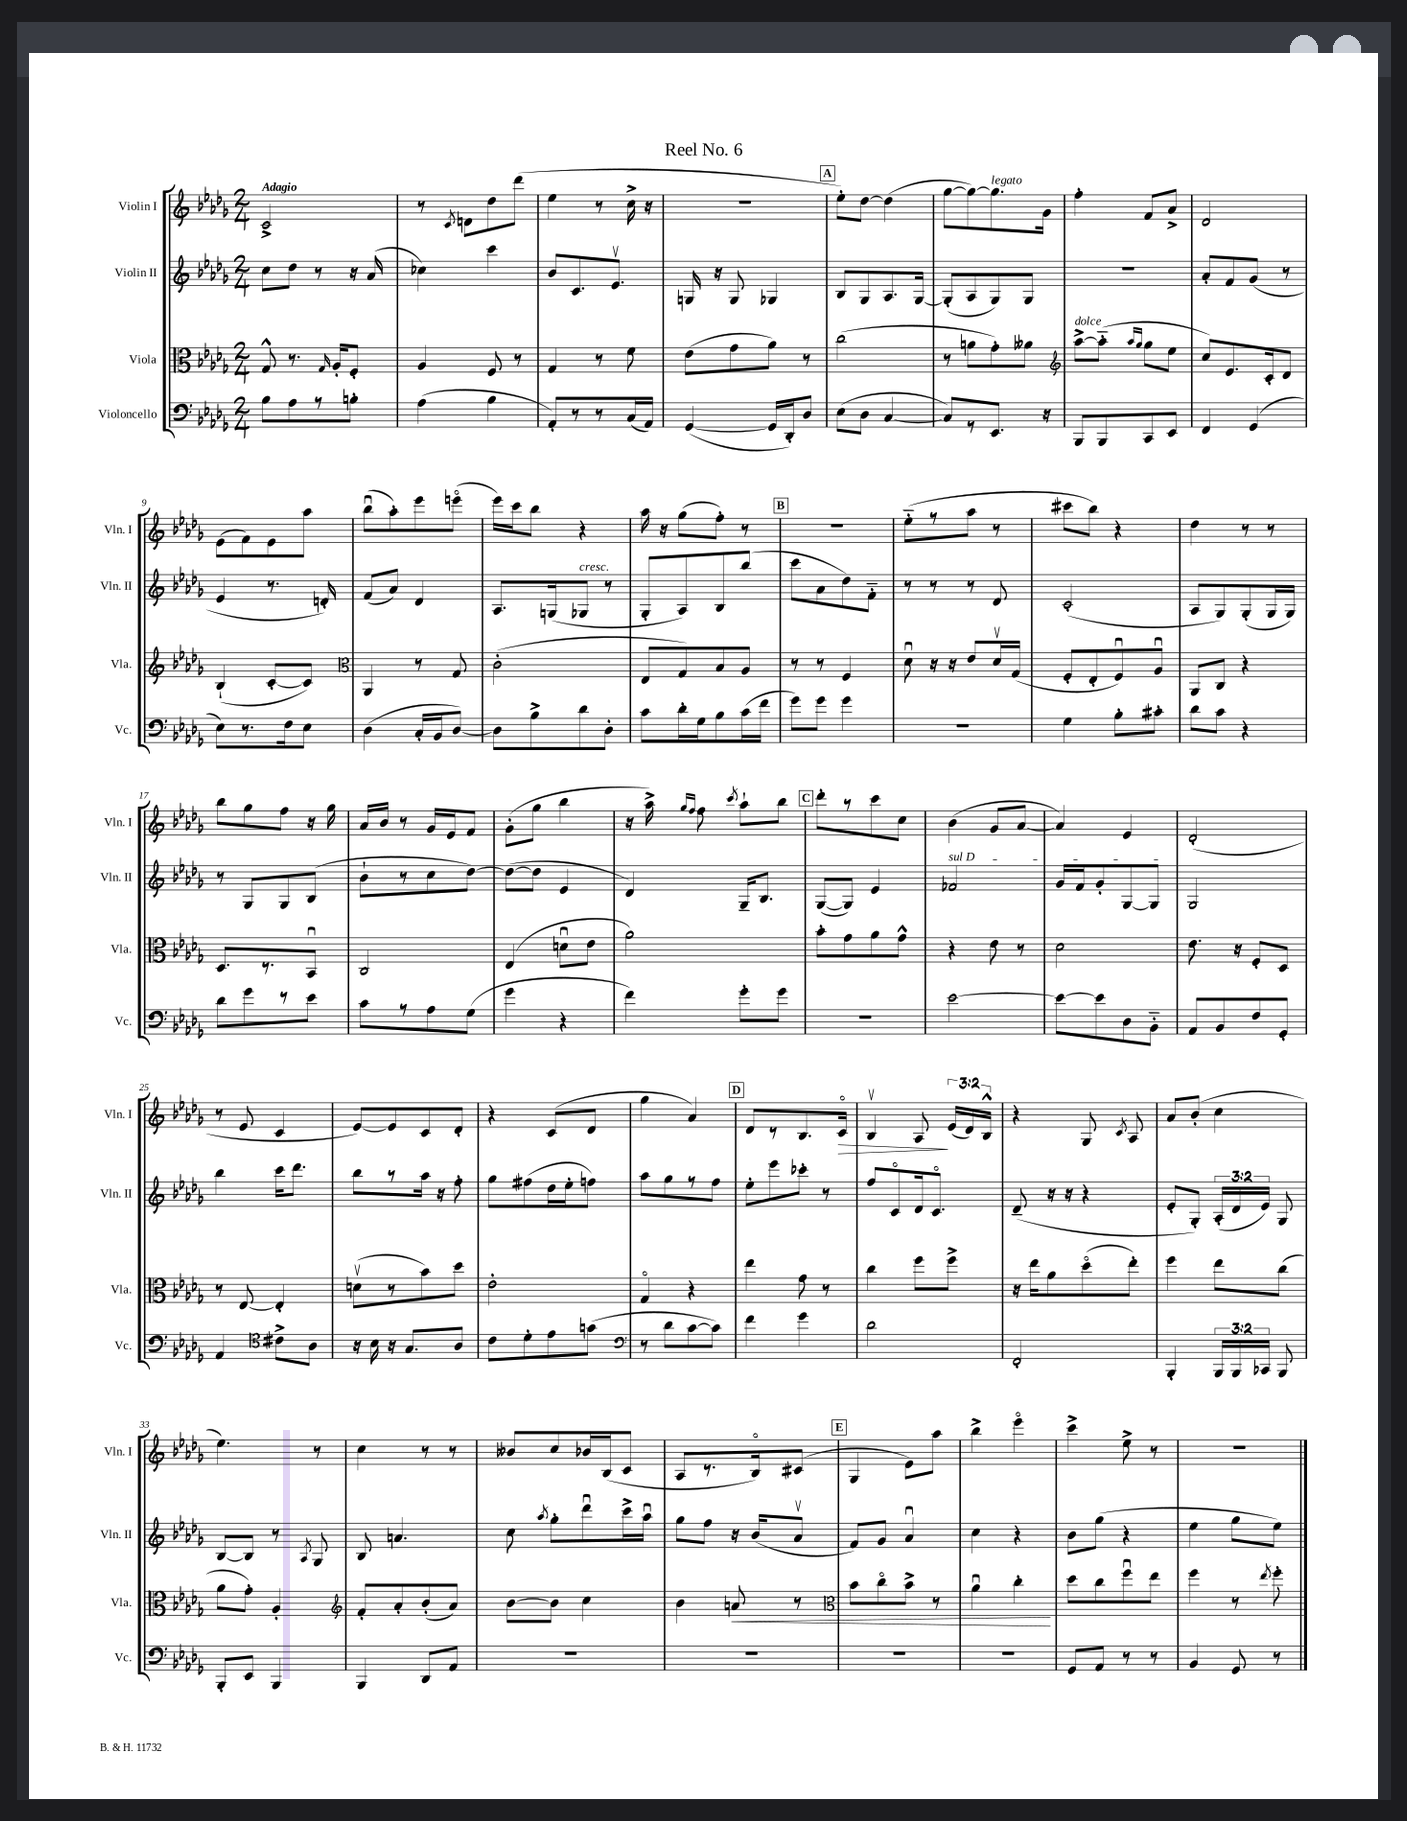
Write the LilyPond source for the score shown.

\header { title = "Reel No. 6" }
<<
\new StaffGroup <<
\new Staff = "s0" \with { instrumentName = "Violin I" shortInstrumentName = "Vln. I" } {
    \clef treble \key des \major \numericTimeSignature \time 2/4 \override Staff.TupletNumber.text = #tuplet-number::calc-fraction-text \tempo "Adagio"
    \autoBeamOff c'2-> |
    r8 \acciaccatura { c'8 } d'8[ des''8 des'''8]( |
    ees''4 r8 c''16-> r16 |
    R2 |
    \mark \markup { \box "A" } ees''8[-.) des''8]~ des''4( |
    ges''8[~ ges''8~) ges''8.^\markup { \italic "legato" } ges'16] |
    f''4-. f'8[ aes'8]-> |
    des'2 |
    ees'8[( f'8) ees'8 aes''8] |
    bes''8[\downbow( aes''8-.) ees'''8 e'''8]\flageolet( |
    ees'''16[) c'''16 bes''8] r4 |
    aes''16 r16 ges''8[( f''8]-.) r8 |
    \mark \markup { \box "B" } r2 |
    ees''8[-_( r8 aes''8] r8 |
    cis'''8[ bes''8]) r4 |
    des''4 r8 r8 |
    bes''8[ ges''8 f''8] r16 ges''16 |
    aes'16[ bes'16] r8 ges'16[ ees'16 f'8] |
    ges'8[-.( ges''8] bes''4 |
    r16 aes''16->) \grace { ges''16[ f''16] } f''8 \acciaccatura { c'''8 } aes''8[-! bes''8] |
    \mark \markup { \box "C" } des'''8[-. r8 c'''8 c''8] |
    bes'4( ges'8[ aes'8]~ |
    aes'4) ees'4 |
    des'2-.( |
    r8 ees'8 c'4 |
    ees'8[~) ees'8 c'8 des'8]-. |
    r4 c'8[( des'8] |
    ges''4 aes'4) |
    \mark \markup { \box "D" } des'8[ r8 bes8. c'16]\flageolet\> |
    bes4\upbow aes8\! \tuplet 3/2 { ees'16[( des'16) bes16]-^ } |
    r4 ges8 \acciaccatura { c'8 } aes8 |
    aes'8[ bes'8]-.( c''4 |
    ees''4.) r8 |
    c''4 r8 r8 |
    beses'8[ c''8 bes'16 bes16( c'8] |
    aes8[ r8. bes16\flageolet) cis'8]( |
    \mark \markup { \box "E" } ges4 ees'8[) aes''8] |
    bes''4-> ees'''4\flageolet |
    c'''4-> ees''8-> r8 |
    R2 \bar "|." |
}
\new Staff = "s1" \with { instrumentName = "Violin II" shortInstrumentName = "Vln. II" } {
    \clef treble \key des \major \numericTimeSignature \time 2/4 \override Staff.TupletNumber.text = #tuplet-number::calc-fraction-text
    \autoBeamOff c''8[ des''8] r8 r16 aes'16( |
    ces''4) c'''4 |
    bes'8[ c'8. ees'8.]\upbow |
    g16 r16 g8 ges4 |
    \mark \markup { \box "A" } bes8[ ges8 aes8. ges16]~ |
    ges8[-.( aes8 ges8) ges8] |
    R2 |
    aes'8[-. f'8 ges'8]( r8 |
    ees'4 r8. d'16-.) |
    f'8[( aes'8]) des'4 |
    aes8.[ g16( ges8]^\markup { \italic "cresc." } r8 |
    ges8[-. aes8) bes8 bes''8]( |
    \mark \markup { \box "B" } c'''8[ aes'8 des''8) f'8]-_ |
    r8 r8 r8 des'8 |
    c'2-.( |
    aes8[ ges8) ges8-.( ges16 ges16]) |
    r8 ges8[ ges8 bes8]( |
    bes'8[-! r8 c''8 des''8]~) |
    des''8[~( des''8] ees'4 |
    des'4) ges16[-- bes8.] |
    \mark \markup { \box "C" } ges8[~( ges8]) ees'4 |
    \once \override TextSpanner.bound-details.left.text = \markup { \italic "sul D" } fes'2\startTextSpan |
    ges'16[ f'16 ges'8-. ges8~ ges8]\stopTextSpan |
    ges2 |
    bes''4 c'''16[ des'''8.] |
    bes''8[ r8 aes''16] r16 f''8-. |
    ges''8[ fis''8( des''16 ees''16-. f''8]) |
    aes''8[ ges''8 r8 f''8] |
    \mark \markup { \box "D" } ees''8[-. ees'''8 ces'''8]-. r8 |
    f''8[ c'8\flageolet des'16 c'8.]\flageolet |
    des'8--( r16 r16 r4 |
    ees'8[-. ges8]-.) \tuplet 3/2 { aes16[-.( des'16 ees'16]) } ges8 |
    bes8[~ bes8] r8 \acciaccatura { aes8 } ges8 |
    bes8 a'4. |
    c''8 \acciaccatura { aes''8 } ges''8[-. des'''8\downbow c'''16-> aes''16]\downbow |
    ges''8[ f''8] r16 bes'16[( aes'8]\upbow |
    \mark \markup { \box "E" } f'8[) ges'8] aes'4\downbow |
    c''4 r4 |
    bes'8[ ges''8]( r4 |
    ees''4 ges''8[ ees''8]) \bar "|." |
}
\new Staff = "s2" \with { instrumentName = "Viola" shortInstrumentName = "Vla." } {
    \clef alto \key des \major \numericTimeSignature \time 2/4
    \autoBeamOff ges8-^ r8. \grace { ges16 } aes16[-. f8]-. |
    aes4 f8 r8 |
    ges4 r8 f'8 |
    ees'8[( ges'8 aes'8]) r8 |
    \mark \markup { \box "A" } c''2( |
    r8 a'8[ ges'8-.) aeses'8] |
    \clef treble aes''8[~->^\markup { \italic "dolce" } aes''8]-_( \grace { aes''16[ ges''16] } ges''8[ ees''8] |
    c''8[) ees'8. c'16-. des'8] |
    bes4-!( c'8[~-. c'8]) |
    \clef alto aes,4 r8 ges8 |
    c'2-.( |
    ees8[ ges8) bes8 aes8] |
    \mark \markup { \box "B" } r8 r8 f4 |
    des'8\downbow r16 r16 ees'8[ des'16\upbow ges16]( |
    f8[-. ees8-. f8\downbow) aes8]\downbow |
    aes,8[ c8] r4 |
    des8.[ r8. bes,8]\downbow |
    c2 |
    ees4( d'8[\downbow ees'8] |
    aes'2) |
    \mark \markup { \box "C" } bes'8[-. ges'8 aes'8 ges'8]-^ |
    r4 ees'8 r8 |
    des'2 |
    ees'8. r16 f8[-. des8] |
    r8 ees8~ ees4-. |
    d'8[\upbow( r8 bes'8) des''8] |
    ees'2-. |
    ges4\flageolet r4 |
    \mark \markup { \box "D" } ees''4 ges'8 r8 |
    c''4 f''8[ f''8]-> |
    r16 ees''16[ aes'8 des''8\flageolet( ees''8]-.) |
    f''4 ees''8[ c''8]( |
    aes'8[ ges'8]-.) aes4-. |
    \clef treble f'8[-. aes'8-. bes'8-.( aes'8]) |
    bes'8[~ bes'8] c''4 |
    bes'4 a'8\< r8 |
    \mark \markup { \box "E" } \clef alto bes'8[ c''8\flageolet bes'8]-> r8 |
    aes'4\downbow c''4-.\! |
    des''8[ c''8 f''8\downbow ees''8] |
    f''4 r8 \acciaccatura { ees''8 } f''8-. \bar "|." |
}
\new Staff = "s3" \with { instrumentName = "Violoncello" shortInstrumentName = "Vc." } {
    \clef bass \key des \major \numericTimeSignature \time 2/4 \override Staff.TupletNumber.text = #tuplet-number::calc-fraction-text
    \autoBeamOff bes8[ aes8 r8 b8]-. |
    aes4( bes4 |
    aes,8[-.) r8 r8 c16( aes,16]) |
    ges,4~( ges,16[ des,16-.) des8] |
    \mark \markup { \box "A" } ees8[( des8] c4~ |
    c8[) r8 ees,8.] r16 |
    bes,,8[ bes,,8 c,8 ees,8] |
    f,4 ges,4( |
    ees8[) r8. f16 ees8] |
    des4( c16[-. bes,16 des8]~) |
    des8[ bes8-> des'8 des8]-. |
    c'8[ des'16-. ges16 bes8 c'16( f'16] |
    \mark \markup { \box "B" } ges'8[) ges'8] ges'4 |
    r2 |
    ges4 bes8[-. cis'8]-. |
    des'8[ c'8] r4 |
    des'8[ ges'8 r8 ees'8] |
    c'8[ r8 aes8 ges8]( |
    ges'4 r4 |
    f'4) ges'8[-. ges'8] |
    \mark \markup { \box "C" } R2 |
    ees'2~ |
    ees'8[~ ees'8 des8 bes,8]-_ |
    aes,8[ bes,8 f8 ges,8]-. |
    aes,4 \clef tenor cis'8[-> aes8] |
    r16 bes16 r16 ges8.[ aes8] |
    c'8[ des'8-. ees'8 g'8]( |
    \clef bass r8 des'8[ c'8~ c'8]) |
    \mark \markup { \box "D" } f'4 ges'4 |
    des'2 |
    f,2-. |
    bes,,4-. \tuplet 3/2 { bes,,16[ bes,,16 ces,16] } bes,,8 |
    bes,,8[-. ees,8] bes,,4 |
    bes,,4 des,8[ aes,8] |
    R2 |
    R2 |
    \mark \markup { \box "E" } R2 |
    R2 |
    ges,8[ aes,8] r8 r8 |
    bes,4 ges,8 r8 \bar "|." |
}
>>
>>
